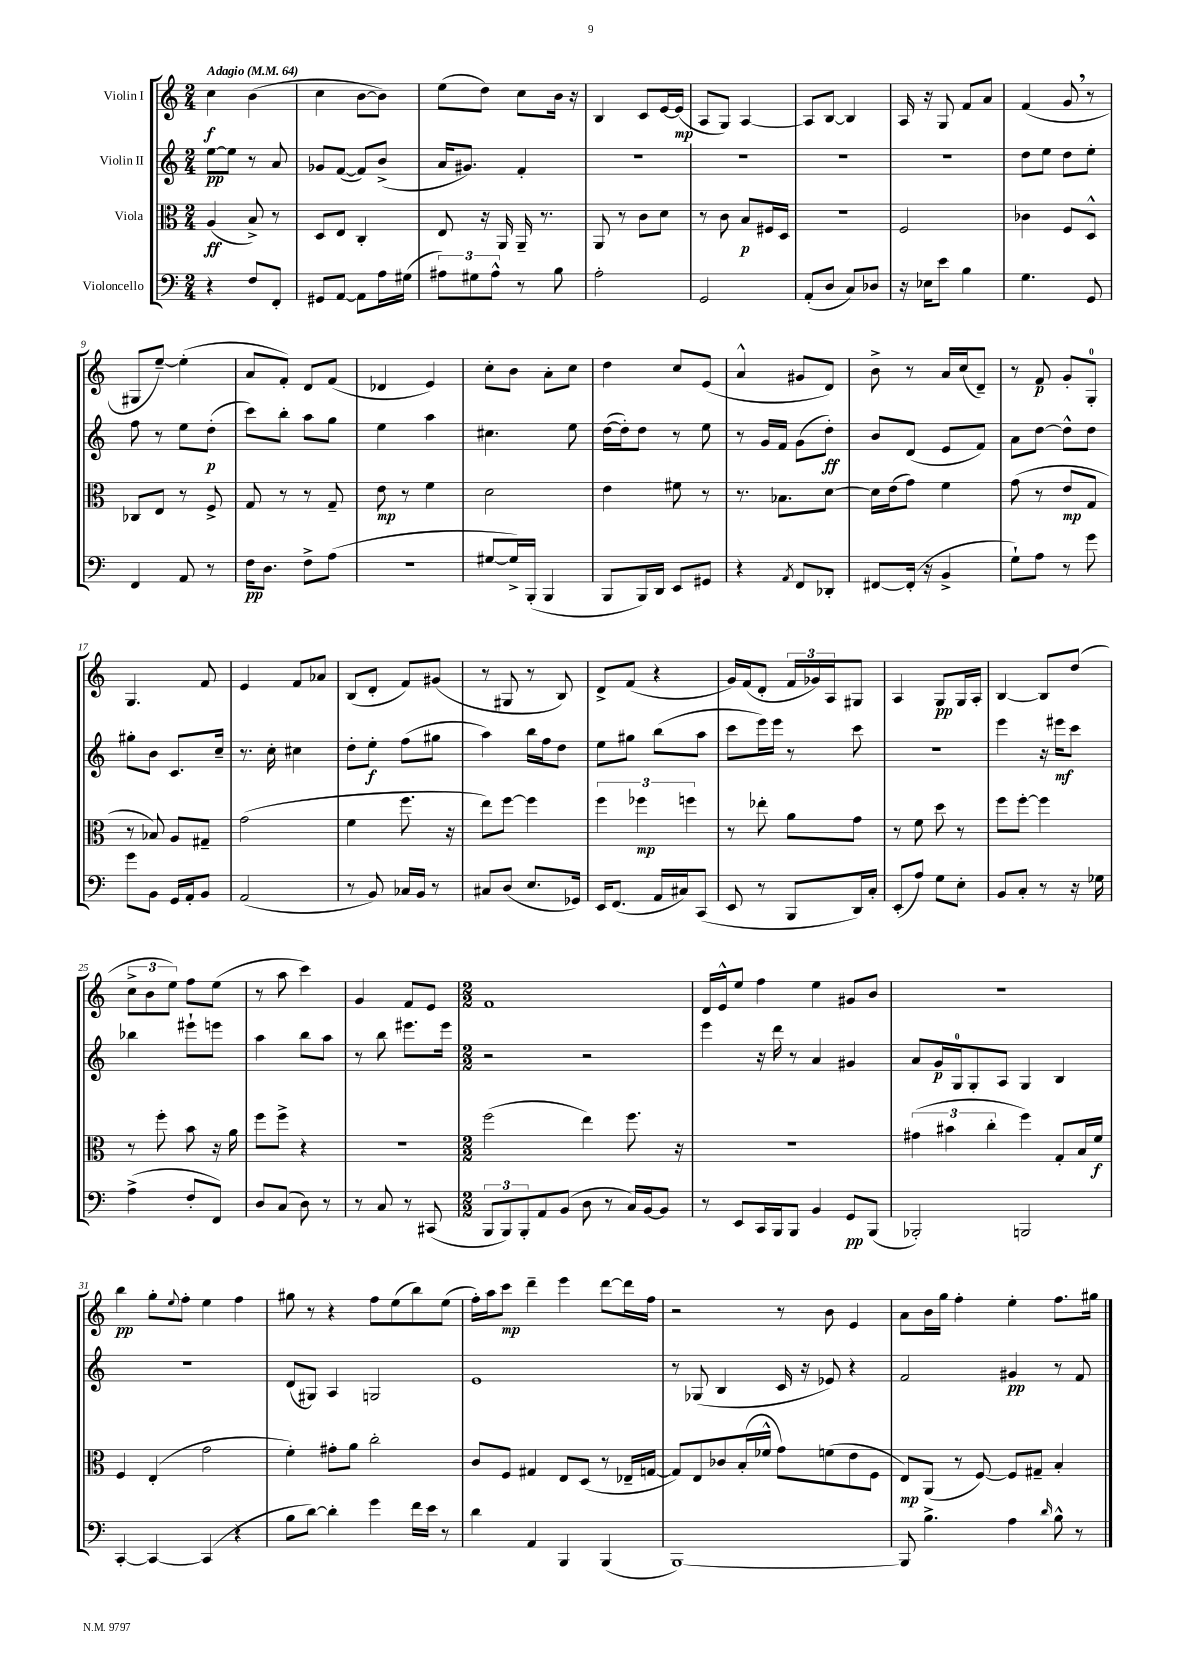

**kern	**dynam	**kern	**dynam	**kern	**dynam	**kern	**dynam
*part4	*part4	*part3	*part3	*part2	*part2	*part1	*part1
*staff4	*staff4	*staff3	*staff3	*staff2	*staff2	*staff1	*staff1
*I"Violoncello	*	*I"Viola	*	*I"Violin II	*	*I"Violin I	*
*clefF4	*	*clefC3	*	*clefG2	*	*clefG2	*
*k[]	*	*k[]	*	*k[]	*	*k[]	*
*M2/4	*	*M2/4	*	*M2/4	*	*M2/4	*
*MM64	*	*MM64	*	*MM64	*	*MM64	*
=1	=1	=1	=1	=1	=1	=1	=1
!	!	!	!	!	!	!LO:TX:a:B:t=Adagio	!
4r	.	(4A/	ff	[8ee\L	pp	4cc\	f
.	.	.	.	8ee\J]	.	.	.
8F/L	.	8B^/)	.	8r	.	(4b\	.
8FF'/J	.	8r	.	8a/	.	.	.
=2	=2	=2	=2	=2	=2	=2	=2
8GG#X/L	.	8D/L	.	8g-X/L	.	4cc\	.
[8AA/J	.	8E/J	.	([8f/J	.	.	.
8AA\L]	.	4C'/	.	8f/L])	.	[8b\L	.
16A\L	.	.	.	(8b^/J	.	8b\J])	.
(16G#X\JJ	.	.	.	.	.	.	.
=3	=3	=3	=3	=3	=3	=3	=3
12A#X\L)	.	8E/	.	16a/KL	.	(8ee\L	.
.	.	.	.	8.g#X/J)	.	.	.
12G#X\	.	.	.	.	.	.	.
.	.	16r	.	.	.	8dd\J)	.
12A#^^\J	.	.	.	.	.	.	.
.	.	16AA/	.	.	.	.	.
8r	.	16AA~/	.	4f'/	.	8cc\L	.
.	.	8.r	.	.	.	.	.
8B\	.	.	.	.	.	16b\Jk	.
.	.	.	.	.	.	16r	.
=4	=4	=4	=4	=4	=4	=4	=4
2A'\	.	8AA/	.	2r	.	4B/	.
.	.	8r	.	.	.	.	.
.	.	8c\L	.	.	.	8c/L	.
.	.	8d\J	.	.	.	[16e/L	.
.	.	.	.	.	.	(16e/JJ]	mp
=5	=5	=5	=5	=5	=5	=5	=5
2GG/	.	8r	.	2r	.	8A/L	.
.	.	8c\	.	.	.	8G/J)	.
.	.	8B/L	p	.	.	[4A/	.
.	.	16F#X/L	.	.	.	.	.
.	.	16D/JJ	.	.	.	.	.
=6	=6	=6	=6	=6	=6	=6	=6
(8AA'/L	.	2r	.	2r	.	8A/L]	.
8D/J	.	.	.	.	.	[8B/J	.
8C/L)	.	.	.	.	.	4B/]	.
8D-X/J	.	.	.	.	.	.	.
=7	=7	=7	=7	=7	=7	=7	=7
16r	.	2F/	.	2r	.	16A/	.
16E-X\KL	.	.	.	.	.	16r	.
8e\J	.	.	.	.	.	8G/	.
4B\	.	.	.	.	.	8f/L	.
.	.	.	.	.	.	8a/J	.
=8	=8	=8	=8	=8	=8	=8	=8
4.G\	.	4c-X\	.	8dd\L	.	(4f/	.
.	.	.	.	8ee\J	.	.	.
.	.	8F/L	.	8dd\L	.	8g,/	.
8GG/	.	8D^^/J	.	8ee'\J	.	8r	.
!!LO:LB:g=z
=9	=9	=9	=9	=9	=9	=9	=9
4FF/	.	8C-X/L	.	8ff\	.	8G#X/L	.
.	.	8E/J	.	8r	.	[8ee~/J)	.
8AA/	.	8r	.	8ee\L	.	(4ee'\]	.
8r	.	8F^/	.	(8dd'\J	p	.	.
=10	=10	=10	=10	=10	=10	=10	=10
16F\KL	pp	8G/	.	8ccc\L)	.	8a/L	.
8.D\J	.	.	.	.	.	.	.
.	.	8r	.	8bb'\J	.	8f'/J)	.
8F^\L	.	8r	.	8aa\L	.	8d/L	.
(8A\J	.	8G~/	.	8gg\J	.	(8f/J	.
=11	=11	=11	=11	=11	=11	=11	=11
2r	.	8e\	mp	4ee\	.	4d-X/	.
.	.	8r	.	.	.	.	.
.	.	4f\	.	4aa\	.	4e/)	.
=12	=12	=12	=12	=12	=12	=12	=12
[8G#X/L	.	2d\	.	4.cc#X\	.	8cc'\L	.
16G#^/L])	.	.	.	.	.	8b\J	.
(16BBB'/JJ	.	.	.	.	.	.	.
4BBB/	.	.	.	.	.	8a'\L	.
.	.	.	.	8ee\	.	8cc\J	.
=13	=13	=13	=13	=13	=13	=13	=13
8BBB/L	.	4e\	.	([16dd\LL	.	4dd\	.
.	.	.	.	16dd'\J])	.	.	.
16BBB/L)	.	.	.	8dd\J	.	.	.
16DD/JJ	.	.	.	.	.	.	.
8EE/L	.	8f#X\	.	8r	.	8cc/L	.
8GG#X/J	.	8r	.	8ee\	.	(8e/J	.
=14	=14	=14	=14	=14	=14	=14	=14
4r	.	8.r	.	8r	.	4a^^/	.
.	.	.	.	16g/LL	.	.	.
.	.	8.B-X\L	.	16f/JJ	.	.	.
8qAA/	.	.	.	.	.	.	.
8FF/L	.	.	.	(8g\L	.	8g#X/L	.
8DD-X'/J	.	[8d\J	.	8dd'\J)	ff	8d/J)	.
=15	=15	=15	=15	=15	=15	=15	=15
[8FF#X/L	.	16d\LL]	.	8b/L	.	8b^\	.
.	.	(16e\J	.	.	.	.	.
(16FF#'/Jk]	.	8g\J)	.	(8d/J	.	8r	.
16r	.	.	.	.	.	.	.
4BB^/	.	4f\	.	8e/L	.	16a/LL	.
.	.	.	.	.	.	(16cc/J	.
.	.	.	.	8f/J)	.	8d~/J)	.
=16	=16	=16	=16	=16	=16	=16	=16
8G`\L)	.	(8g\	.	8a\L	.	8r	.
8A\J	.	8r	.	[8dd\J	.	8f/	p
8r	.	8e/L	mp	8dd^^\L]	.	8g'/L	.
8g\	.	8G/J	.	8dd\J	.	8G'/J	.
!!LO:LB:g=z
=17	=17	=17	=17	=17	=17	=17	=17
8g\L	.	8r	.	8gg#X'\L	.	4.G/	.
8BB\J	.	8B-X/)	.	8b\J	.	.	.
16GG/LL	.	8A/L	.	8.c/L	.	.	.
16AA'/J	.	.	.	.	.	.	.
8BB/J	.	8G#X~/J	.	.	.	8f/	.
.	.	.	.	16cc~/Jk	.	.	.
=18	=18	=18	=18	=18	=18	=18	=18
(2AA/	.	(2g\	.	8.r	.	4e/	.
.	.	.	.	16cc'\	.	.	.
.	.	.	.	4cc#X\	.	8f/L	.
.	.	.	.	.	.	8a-X/J	.
=19	=19	=19	=19	=19	=19	=19	=19
8r	.	4f\	.	8dd'\L	.	(8B/L	.
8BB/)	.	.	.	8ee'\J	f	8d'/J	.
16C-X/LL	.	8.ff\	.	(8ff\L	.	8f/L)	.
16BB/JJ	.	.	.	.	.	.	.
8r	.	.	.	8gg#X\J	.	(8g#X/J	.
.	.	16r	.	.	.	.	.
=20	=20	=20	=20	=20	=20	=20	=20
8C#X/L	.	8ee\L)	.	4aa\)	.	8r	.
(8D/J	.	[8ff\J	.	.	.	8G#X/	.
8.E/L	.	4ff\]	.	16bb\LL	.	8r	.
.	.	.	.	16ff\J	.	.	.
.	.	.	.	8dd\J	.	8B/)	.
16GG-X/Jk)	.	.	.	.	.	.	.
=21	=21	=21	=21	=21	=21	=21	=21
16EE/KL	.	6ff\	.	8ee\L	.	8d^/L	.
(8.FF/J	.	.	.	.	.	.	.
.	.	.	.	8gg#X\J	.	(8f/J	.
.	.	6ff-X\	mp	.	.	.	.
16AA/LL	.	.	.	(8bb\L	.	4r	.
16C#X/J)	.	.	.	.	.	.	.
.	.	6ffn\	.	.	.	.	.
(8CC/J	.	.	.	8aa\J	.	.	.
=22	=22	=22	=22	=22	=22	=22	=22
8EE/	.	8r	.	8ccc\L	.	16g/LL)	.
.	.	.	.	.	.	(16f/J	.
8r	.	8ee-X'\	.	16eee\L)	.	8d'/J	.
.	.	.	.	16eee\JJ	.	.	.
8BBB/L	.	8a\L	.	8r	.	24f/LL	.
.	.	.	.	.	.	24g-X/)	.
.	.	.	.	.	.	24A/J	.
16DD/L)	.	8g\J	.	8ccc\	.	8G#X/J	.
16C'/JJ	.	.	.	.	.	.	.
=23	=23	=23	=23	=23	=23	=23	=23
(8EE'/L	.	8r	.	2r	.	4A/	.
8A/J)	.	8f\	.	.	.	.	.
8G\L	.	8dd\	.	.	.	8G/L	pp
8E'\J	.	8r	.	.	.	16G/L	.
.	.	.	.	.	.	16A'/JJ	.
=24	=24	=24	=24	=24	=24	=24	=24
8BB/L	.	8ff\L	.	4eee\	.	[4B/	.
8C'/J	.	[8ff'\J	.	.	.	.	.
8r	.	4ff\]	.	16r	.	8B/L]	.
.	.	.	.	16eee#X\KL	mf	.	.
16r	.	.	.	8ccc\J	.	(8dd/J	.
16G-X\	.	.	.	.	.	.	.
!!LO:LB:g=z
=25	=25	=25	=25	=25	=25	=25	=25
(4A^\	.	8r	.	4bb-X\	.	12cc^\L	.
.	.	.	.	.	.	12b\	.
.	.	8ff'\	.	.	.	.	.
.	.	.	.	.	.	12ee\J)	.
8F'/L	.	8b\	.	8eee#X`\L	.	8ff\L	.
8FF/J)	.	16r	.	8eeen\J	.	(8ee\J	.
.	.	16a\	.	.	.	.	.
=26	=26	=26	=26	=26	=26	=26	=26
8D/L	.	8ff\L	.	4aa\	.	8r	.
(8C/J	.	8ff^\J	.	.	.	8aa\	.
8D\)	.	4r	.	8bb\L	.	4ccc\)	.
8r	.	.	.	8aa\J	.	.	.
=27	=27	=27	=27	=27	=27	=27	=27
8r	.	2r	.	8r	.	4g/	.
8C/	.	.	.	8bb\	.	.	.
8r	.	.	.	8.eee#X\L	.	8f/L	.
(8CC#X/	.	.	.	.	.	8e/J	.
.	.	.	.	16eee#\Jk	.	.	.
=28	=28	=28	=28	=28	=28	=28	=28
*M2/2	*	*M2/2	*	*M2/2	*	*M2/2	*
12BBB/L	.	(2ff\	.	2r	.	1f	.
12BBB/)	.	.	.	.	.	.	.
12BBB'/	.	.	.	.	.	.	.
8AA/	.	.	.	.	.	.	.
(8BB/J	.	.	.	.	.	.	.
8D\	.	4ee\)	.	2r	.	.	.
8r	.	.	.	.	.	.	.
16C/LL)	.	8.ff\	.	.	.	.	.
[16BB/J	.	.	.	.	.	.	.
8BB/J]	.	.	.	.	.	.	.
.	.	16r	.	.	.	.	.
=29	=29	=29	=29	=29	=29	=29	=29
8r	.	1r	.	4eee\	.	16d/LL	.
.	.	.	.	.	.	16e^^/J	.
8EE/L	.	.	.	.	.	8ee/J	.
16CC/L	.	.	.	16r	.	4ff\	.
16BBB/J	.	.	.	16ddd\	.	.	.
8BBB/J	.	.	.	8r	.	.	.
4BB/	.	.	.	4a/	.	4ee\	.
8GG/L	pp	.	.	4g#X/	.	8g#X/L	.
(8BBB/J	.	.	.	.	.	8b/J	.
=30	=30	=30	=30	=30	=30	=30	=30
2BBB-X'/)	.	(6g#X\	.	8a/L	.	1r	.
.	.	.	.	16g/L	p	.	.
.	.	6b#X\	.	.	.	.	.
.	.	.	.	16G/J	.	.	.
.	.	.	.	8G'/	.	.	.
.	.	6cc'\	.	.	.	.	.
.	.	.	.	8A/J	.	.	.
2BBBn/	.	4ff\)	.	4G/	.	.	.
.	.	8G'/L	.	4B/	.	.	.
.	.	16B/L	.	.	.	.	.
.	.	16f/JJ	f	.	.	.	.
!!LO:LB:g=z
=31	=31	=31	=31	=31	=31	=31	=31
[4CC'/	.	4F/	.	1r	.	4bb\	pp
4CC/_	.	(4E'/	.	.	.	8gg'\L	.
.	.	.	.	.	.	8qqee/	.
.	.	.	.	.	.	8ff'\J	.
(4CC/]	.	2g\	.	.	.	4ee\	.
4r	.	.	.	.	.	4ff\	.
=32	=32	=32	=32	=32	=32	=32	=32
8B\L	.	4f'\)	.	(8d/L	.	8gg#X\	.
[8d\J)	.	.	.	8G#X/J)	.	8r	.
4d'\]	.	8g#X'\L	.	4A/	.	4r	.
.	.	8a\J	.	.	.	.	.
4g\	.	2cc'\	.	2Gn/	.	8ff\L	.
.	.	.	.	.	.	(8ee\	.
16f\LL	.	.	.	.	.	8bb\)	.
16e\JJ	.	.	.	.	.	.	.
8r	.	.	.	.	.	(8ee\J	.
=33	=33	=33	=33	=33	=33	=33	=33
4d\	.	8c/L	.	1e	.	16ff'\LL)	.
.	.	.	.	.	.	16aa\J	.
.	.	8F/J	.	.	.	8ccc\J	mp
4AA/	.	4G#X/	.	.	.	4ddd~\	.
4BBB/	.	8E/L	.	.	.	4eee\	.
.	.	(8D/J	.	.	.	.	.
(4BBB/	.	8r	.	.	.	[8ddd\L	.
.	.	16E-X~/LL	.	.	.	16ddd\L]	.
.	.	[16Gn/JJ	.	.	.	16ff\JJ	.
=34	=34	=34	=34	=34	=34	=34	=34
[1BBB)	.	8G/L])	.	8r	.	2r	.
.	.	8E/	.	(8G-X/	.	.	.
.	.	8c-X/	.	4B/	.	.	.
.	.	(16B'/L	.	.	.	.	.
.	.	16f-X^^/JJ	.	.	.	.	.
.	.	8g\L)	.	16c/	.	8r	.
.	.	.	.	16r	.	.	.
.	.	(8fn\	.	8e-X/)	.	8b\	.
.	.	8e\	.	4r	.	4e/	.
.	.	8F\J	.	.	.	.	.
=35	=35	=35	=35	=35	=35	=35	=35
8BBB/]	.	8E/L)	mp	2f/	.	8a\L	.
4.B^\	.	(8AA/J	.	.	.	16b\L	.
.	.	.	.	.	.	16gg\JJ	.
.	.	8r	.	.	.	4ff'\	.
.	.	[8F/)	.	.	.	.	.
4A\	.	8F/L]	.	4g#X/	pp	4ee'\	.
.	.	8G#X~/J	.	.	.	.	.
16qqd/	.	.	.	.	.	.	.
8B^^\	.	4B'/	.	8r	.	8.ff\L	.
8r	.	.	.	8f/	.	.	.
.	.	.	.	.	.	16gg#X\Jk	.
==	==	==	==	==	==	==	==
*-	*-	*-	*-	*-	*-	*-	*-
